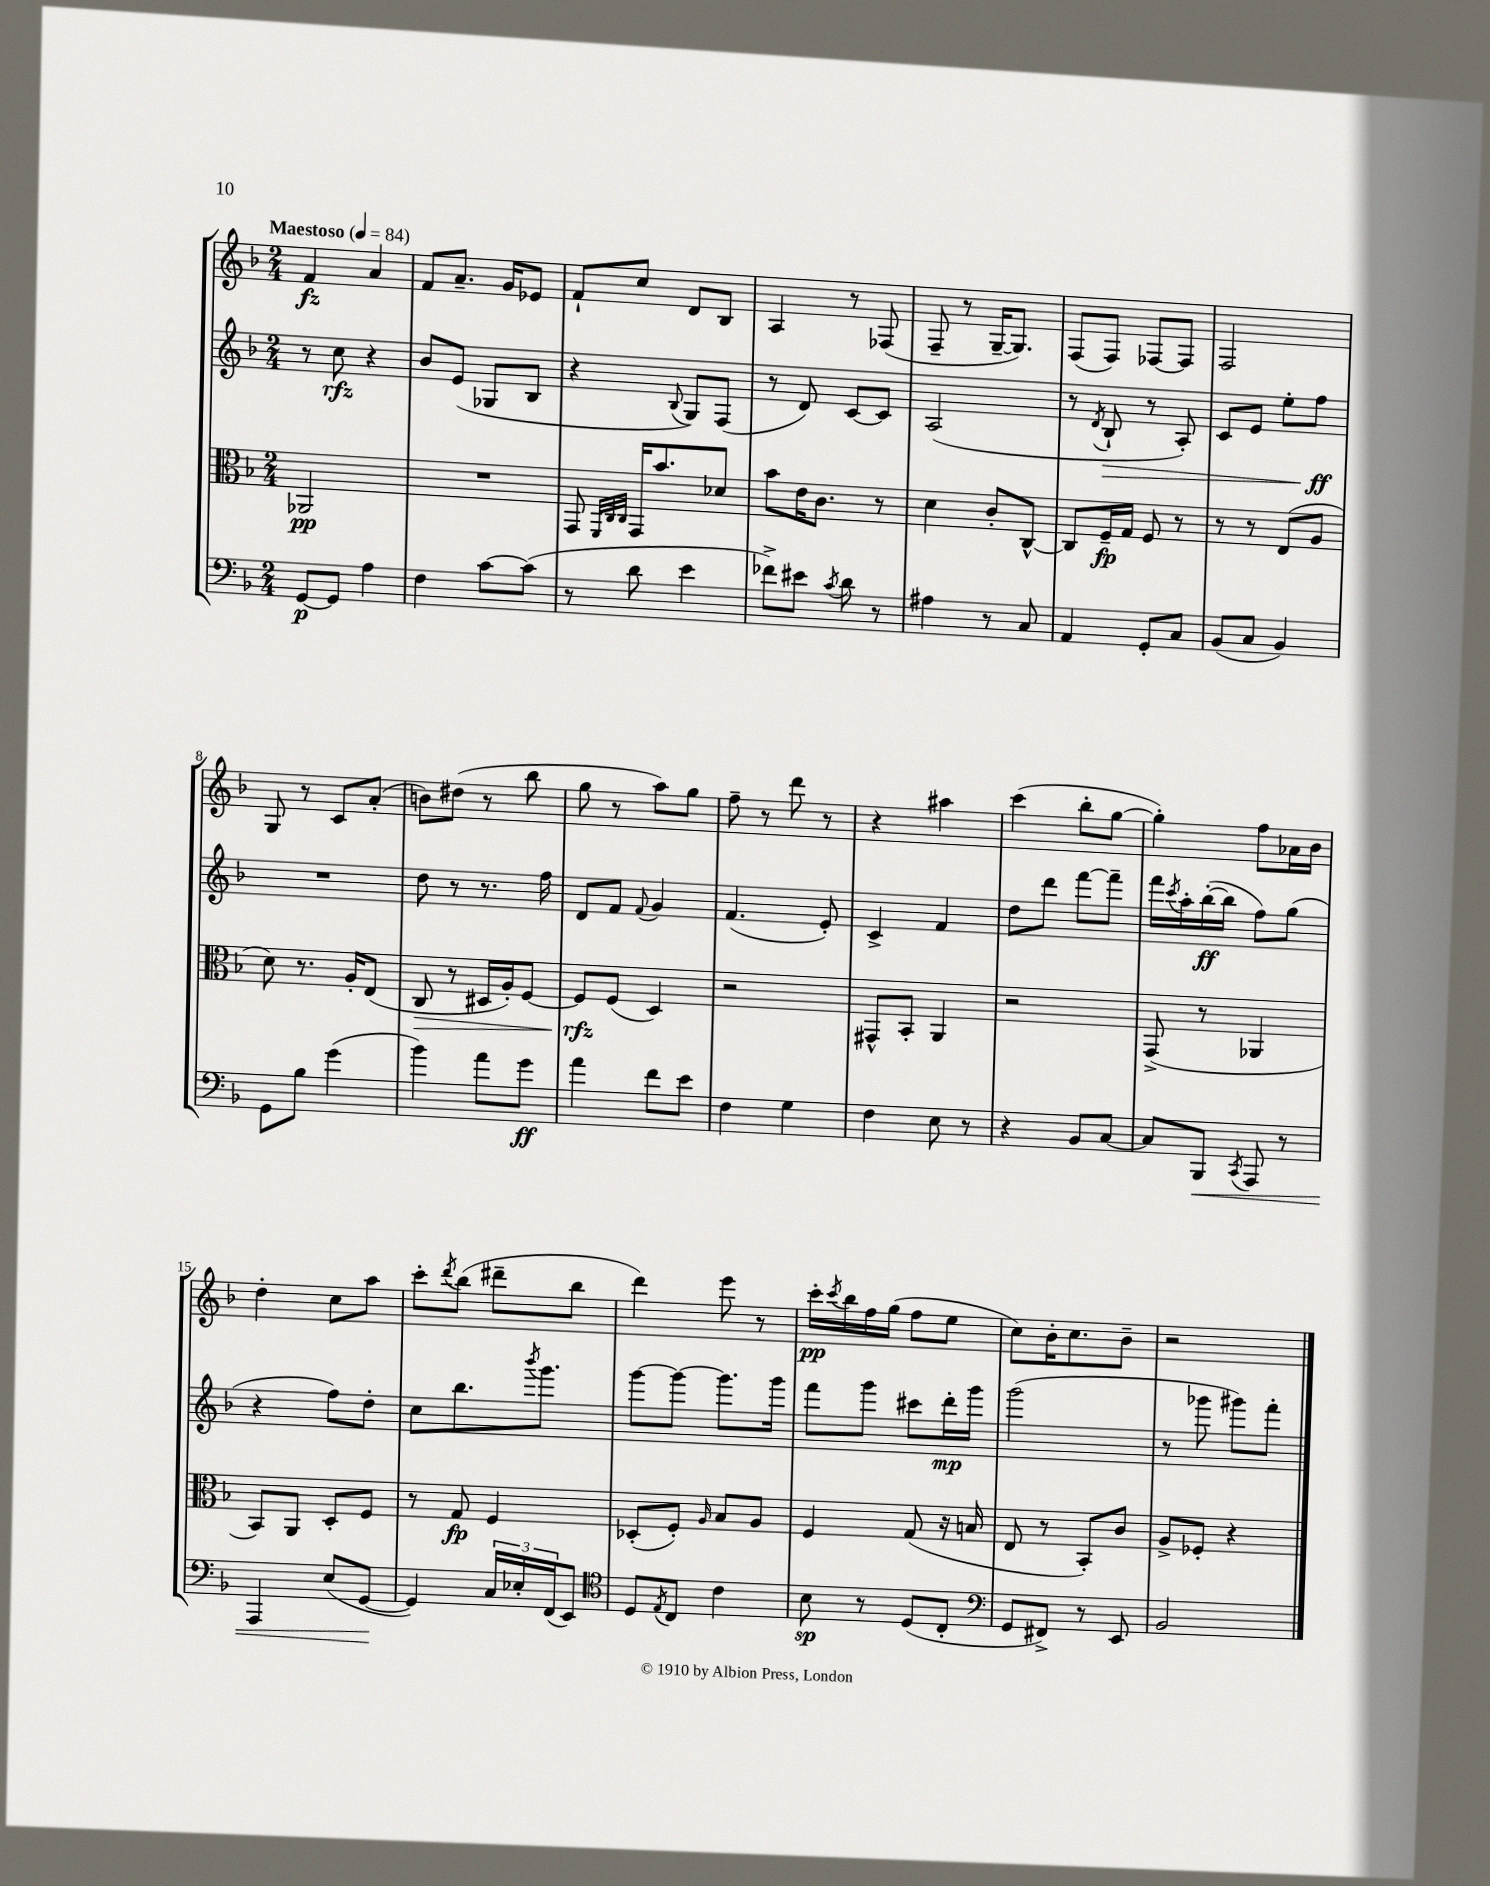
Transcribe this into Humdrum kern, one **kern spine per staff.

**kern	**kern	**kern	**kern
*staff4	*staff3	*staff2	*staff1
*clefF4	*clefC3	*clefG2	*clefG2
*k[b-]	*k[b-]	*k[b-]	*k[b-]
*M2/4	*M2/4	*M2/4	*M2/4
*MM84	*MM84	*MM84	*MM84
[8GG/L	2AA-/	8r	4f/
8GG/]J	.	8cc\	.
4A\	.	4r	4a/
=	=	=	=
4F\	2r	8b-/L	8f/L
.	.	(8e/J	8.a~/J
[8c\L	.	8G-/L	.
.	.	.	16g/LK
(8c\]J	.	8B-/J	8e-/J
=	=	=	=
8r	8GG/	4r	8f`/L
.	32qqFF/LLL	.	.
.	32qqC/	.	.
.	32qqC/JJJ	.	.
8d\	16GG/LK	.	8cc/J
.	8.b-/	.	.
.	.	8qqB-/	.
4e\	.	8G/L)	8d/L
.	8d-/J	(8F/J	8B-/J
=	=	=	=
8f-^\L)	8b-\L	8r	4A/
8e#\J	16e\K	8d/)	.
.	8.c\J	.	.
8qc/	.	.	.
8d\	.	[8c/L	8r
8r	8r	8c/]J	(8F-/
=	=	=	=
4A#\	4d\	(2A/	8F~/
.	.	.	8r
8r	8c'/L	.	[16G~/LK
.	.	.	8.G/]J)
8C/	[8C^^/J	.	.
=	=	=	=
4AA/	8C/]L	8r	(8F/L
.	.	8qd/	.
.	16F~/L	8B-`/	8F/J)
.	16G/JJ	.	.
8GG'/L	8F/	8r	[8F-/L
8C/J	8r	8A'/)	8F-/]J
=	=	=	=
(8BB-/L	8r	8c/L	2F/
8C/J	8r	8e/J	.
4BB-/)	(8E/L	8ee'\L	.
.	8A/J	8ff\J	.
=	=	=	=
8GG\L	8d\)	2r	8G/
8B-\J	8.r	.	8r
(4g\	.	.	8c/L
.	16A'/LK	.	.
.	(8E/J	.	(8a'/J
=	=	=	=
4b-\)	8C/	8dd\	8b\L)
.	8r	8r	(8dd#\J
8a\L	16D#/LL	8.r	8r
.	16A'/J)	.	.
8g\J	[8F/J	.	8bb-\
.	.	16ff\	.
=	=	=	=
4a\	8F/]L	8d/L	8gg\
.	(8F/J	8f/J	8r
.	.	8qqf/	.
8f\L	4D/)	4g/	8aa\L)
8e\J	.	.	8gg\J
=	=	=	=
4F\	2r	(4.f/	8ff~\
.	.	.	8r
4G\	.	.	8ddd\
.	.	8e'/)	8r
=	=	=	=
4F\	8GG#^^/L	4c^/	4r
.	8BB-'/J	.	.
8E\	4AA/	4f/	4aa#\
8r	.	.	.
=	=	=	=
4r	2r	8dd\L	(4ccc\
.	.	8ddd\J	.
8BB-/L	.	[8fff\L	8bb-'\L
[8C/J	.	8fff~\]J	[8gg\J
=	=	=	=
8C/]L	(8GG^/	16fff\LL	4gg'\])
.	.	8qccc/	.
.	.	16aa'\	.
8BBB-/J	8r	([16bb-'\	.
.	.	16bb-\]JJ	.
8qCC/	.	.	.
8AAA/	4AA-/	8ff\L)	8ff\L
8r	.	(8gg\J	16a-\L
.	.	.	16b-\JJ
=	=	=	=
4AAA/	8BB-/L)	4r	4dd'\
.	8AA/J	.	.
(8E/L	8D'/L	8ff\L)	8cc\L
[8GG/J	8F/J	8dd'\J	8aa\J
=	=	=	=
4GG/])	8r	8cc\L	8ccc'\L
.	.	.	8qddd/
.	8G/	8.bb-\	(8bb-\J
24C/LL	4F/	.	8ddd#~\L
24E-'/	.	.	.
.	.	8qbbb-/	.
.	.	8.ggg\J	.
(24FF/J	.	.	.
8EE/J)	.	.	8bb-\J
=	=	=	=
*clefC4	*	*	*
8D/L	(8D-'/L	[8ggg\L	4ddd\)
8qE/	.	.	.
8C/J	8F'/J)	8ggg\_J	.
.	16qqA/	.	.
4c\	8B-/L	8.ggg\]L	8eee\
.	8A/J	.	8r
.	.	16ggg\Jk	.
=	=	=	=
8B-\	4F/	8fff\L	16ccc'\LL
.	.	.	8qccc/
.	.	.	16bb-\
8r	.	8ggg\J	16ff\
.	.	.	(16gg\JJ
(8D/L	(8G/	8ccc#\L	8ff\L
8C'/J	16r	16ddd'\L	8ee\J
.	16B/	16ggg\JJ	.
=	=	=	=
*clefF4	*	*	*
8GG/L	8E/	(2ggg\	8cc\L)
8FF#^/J)	8r	.	16b-'\K
.	.	.	8.cc\
8r	8BB-'/L)	.	.
8EE/	8c/J	.	8b-~\J
=	=	=	=
2BB-/	8A^/L	8r	2r
.	8F-'/J	8ggg-\	.
.	4r	8ggg#\L)	.
.	.	8fff'\J	.
==	==	==	==
*-	*-	*-	*-
